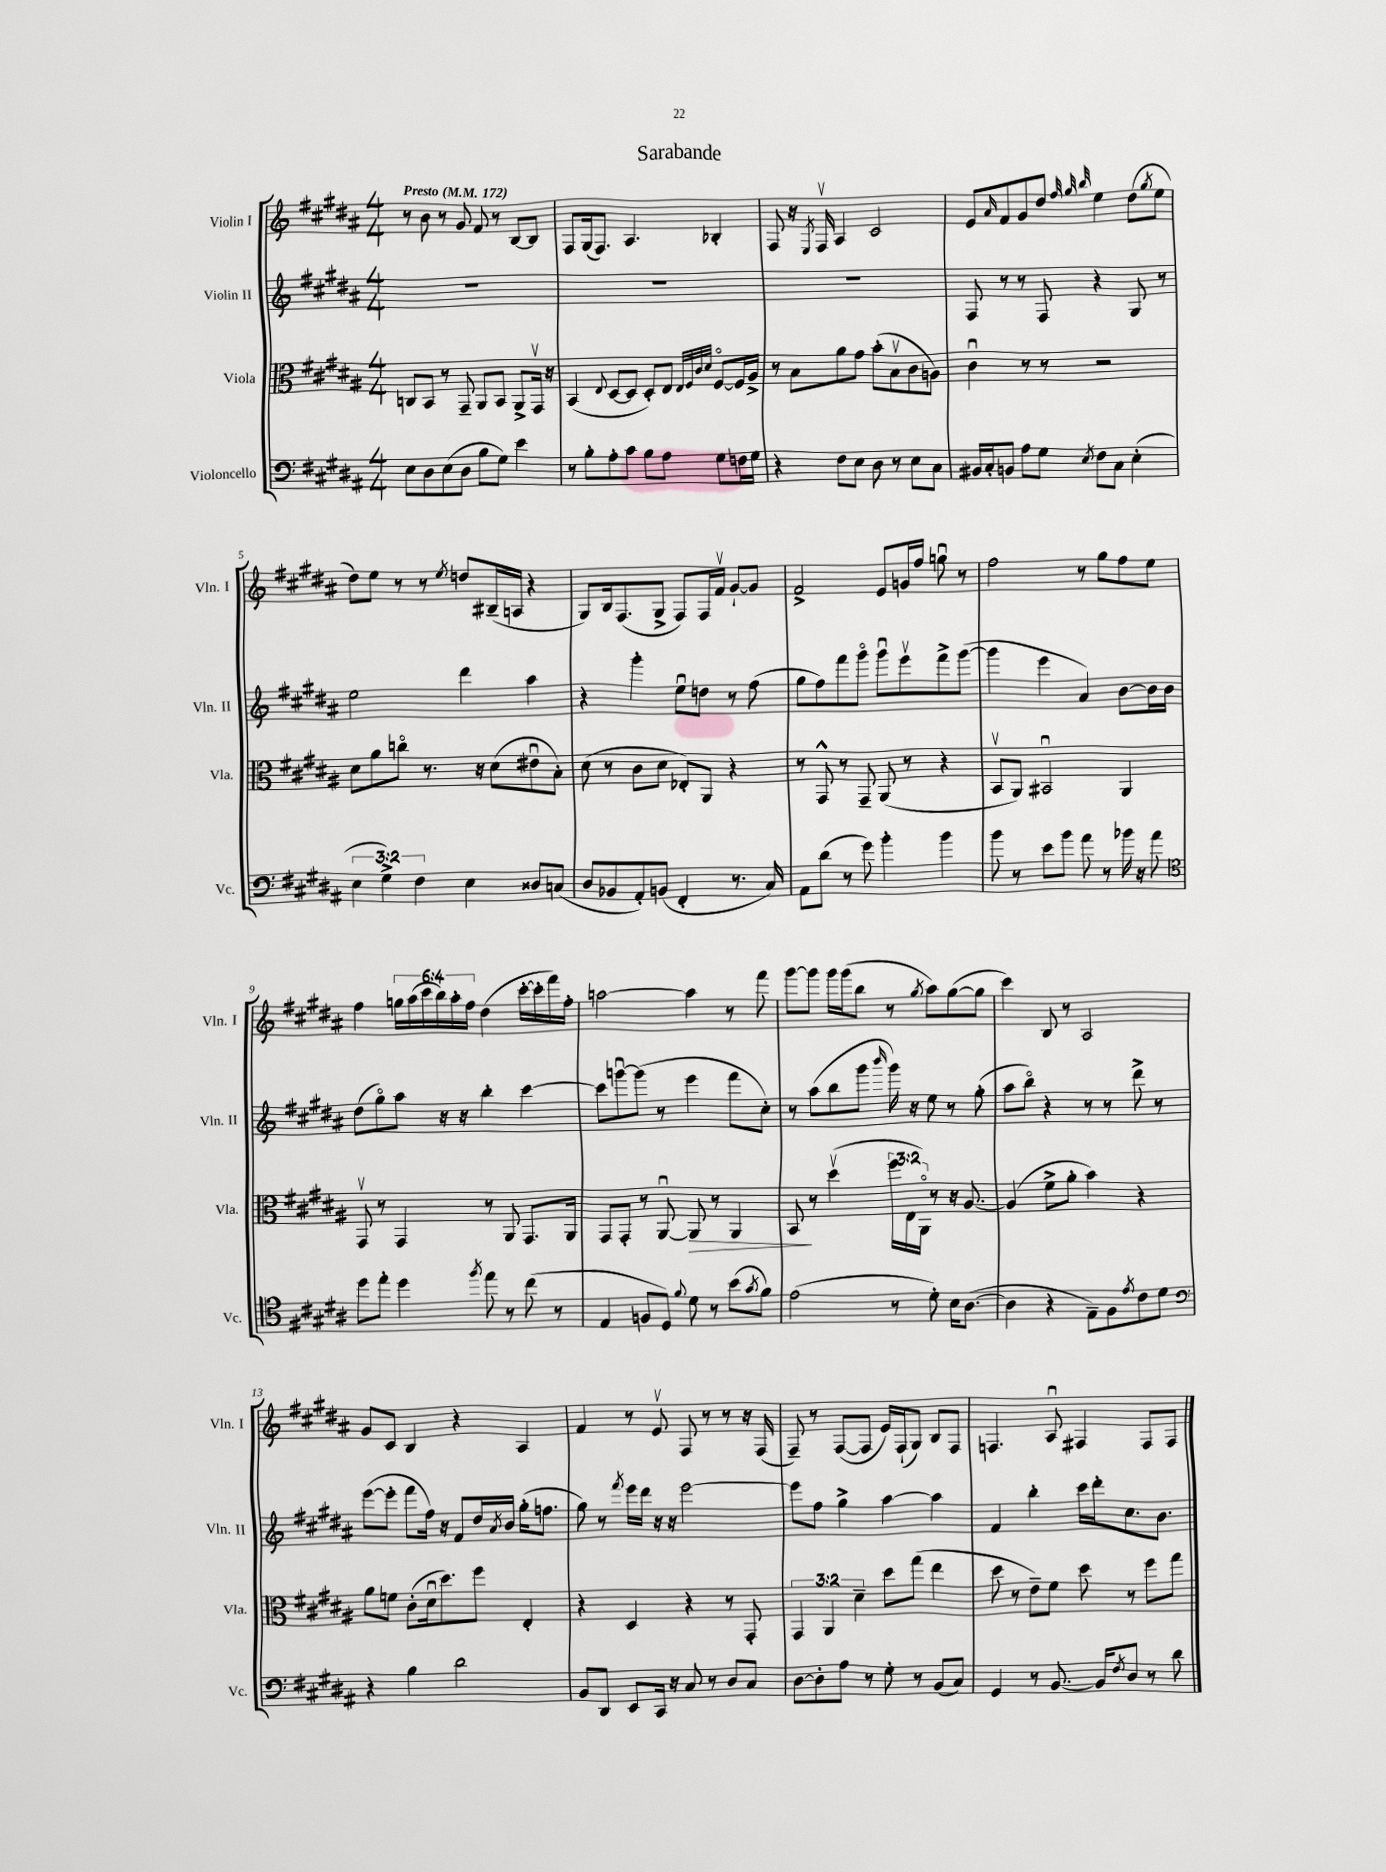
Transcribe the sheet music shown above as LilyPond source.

\header { title = "Sarabande" }
<<
\new StaffGroup <<
\new Staff = "s0" \with { instrumentName = "Violin I" shortInstrumentName = "Vln. I" } {
    \clef treble \key b \major \numericTimeSignature \time 4/4 \override Staff.TupletNumber.text = #tuplet-number::calc-fraction-text \tempo "Presto" 4 = 172
    r8 b'8 r8 gis'8 fis'8 r8 b8~ b8 |
    fis8 gis16( fis8.) ais4. bes4-. |
    fis8 r16 \acciaccatura { e8 } fis16\upbow ais4 cis'2 |
    e'8 \grace { ais'16 } fis'8 gis'8 dis''8 \grace { fis''32 gis''32 b''32 } e''4 dis''8( \acciaccatura { gis''8 } e''8 |
    dis''8) e''8 r8 r8 \acciaccatura { e''8 } d''8 bis16--( a16 r4 |
    gis8) b16 fis8.( gis8-> fis8) fis16 fis'16\upbow gis'8~-! gis'8 |
    fis'2-> e'8 g'16 fis''16 g''8\downbow r8 |
    fis''2 r8 gis''8 fis''8 e''8 |
    fis''4 \tuplet 6/4 { g''16 ais''16( cis'''16 b''16) ais''16-. fis''16 } dis''4( cis'''16~-. cis'''16-. fis'''16) fis''16-. |
    a''2~ a''4 r8 fis'''8 |
    gis'''8~ gis'''8 gis'''16 gis'''16( b''8 r8 \acciaccatura { gis''8 } ais''8) gis''8~( gis''8 |
    cis'''4) b8 r8 ais2 |
    gis'8 cis'8 b4 r4 ais4 |
    fis'4 r8 e'8\upbow fis8 r8 r8 r16 fis16( |
    fis8--) r8 fis8~( fis8 e'16) fis16-!( gis8) b8 fis8 |
    f4. ais8\downbow fis4 fis8 fis8 \bar "|." |
}
\new Staff = "s1" \with { instrumentName = "Violin II" shortInstrumentName = "Vln. II" } {
    \clef treble \key b \major \numericTimeSignature \time 4/4
    R1 |
    R1 |
    R1 |
    fis8 r8 r8 fis8 r4 gis8 r8 |
    e''2 dis'''4 ais''4 |
    r4 gis'''4-. e''8\downbow d''8 r8 fis''8( |
    gis''8 fis''8) fis'''8 gis'''8\flageolet gis'''8\downbow e'''8\upbow fis'''8-> gis'''8~( |
    gis'''4 e'''4 ais'4) b'8~ b'16 b'16 |
    dis''8( gis''8\flageolet) ais''8 r16 r16 b''4-. cis'''4~ |
    cis'''8 g'''8~\downbow g'''8( r8 e'''4 fis'''8 cis''8-.) |
    r8 ais''8( b''8 gis'''8 \grace { b'''16 } gis'''16) r16 e''8 r8 gis''8-.( |
    ais''8 b''8\flageolet) r4 r8 r8 dis'''8-> r8 |
    e'''8~( e'''8-. fis'''8 fis''16) r16 fis'8 dis''16 \acciaccatura { ais'8 } b'16 gis''16-.( f''8. |
    gis''8) r8 \acciaccatura { fis'''8 } e'''16 dis'''16 r16 r16 e'''2~ |
    e'''8 fis''8 gis''4-> ais''4~ ais''4 |
    fis'4 b''4-. cis'''16 dis'''16-. cis''8. b'8. \bar "|." |
}
\new Staff = "s2" \with { instrumentName = "Viola" shortInstrumentName = "Vla." } {
    \clef alto \key b \major \numericTimeSignature \time 4/4 \override Staff.TupletNumber.text = #tuplet-number::calc-fraction-text
    c8 b,8 r8 gis,8-- ais,8 b,8 ais,8-> gis,16\upbow r16 |
    b,4( \appoggiatura { e8 } dis8~ dis8 dis8-.) e8 \grace { e32 fis32 cis'32 dis'32 } fis8~\flageolet fis16 ais16-> |
    r8 b8 ais'8 gis'8 b'8-.( b8\upbow cis'8 a8) |
    cis'4\downbow r8 r8 r2 |
    dis'8 ais'8 c''8\flageolet r8. r16 dis'8( eis'8\downbow b8-.) |
    dis'8( r8 cis'8 dis'8 ees8-.) ais,8 r4 |
    r8 gis,8-^ r8 gis,8-- ais,8( r8 r4 |
    b,8\upbow ais,8) bis,2\downbow ais,4 |
    gis,8\upbow r8 gis,4 r8 ais,8 gis,8. ais,16 |
    gis,8 gis,8-. r8 ais,8~\downbow ais,8\> r8 ais,4 |
    b,8\! r8 dis''4\upbow( \tuplet 3/2 { fis''16 e16 ais,16\flageolet) } r8 r16 ais8.~ |
    ais4( fis'8-> ais'8-. b'4) r4 |
    ais'8 f'8 cis'8-.( dis'16\downbow dis''8.) fis''8 e4-. |
    r4 dis4 r4 r8 gis,8-. |
    \tuplet 3/2 { gis,4 ais,4 dis'4-- } dis''8 gis''8( e''4 |
    dis''8 r8 e'8--) fis'8 dis''8 r8 fis''8 gis''8 \bar "|." |
}
\new Staff = "s3" \with { instrumentName = "Violoncello" shortInstrumentName = "Vc." } {
    \clef bass \key b \major \numericTimeSignature \time 4/4 \override Staff.TupletNumber.text = #tuplet-number::calc-fraction-text
    e8 dis8 e8( dis8 b8 gis8) e'4 |
    r8 b8-. ais8-. cis'8 b8 ais8 gis8 f16 gis16 |
    r4 fis8 e8 dis8 r8 e8 cis8 |
    bis,16 cis16-. b,8 ais8 gis8 \acciaccatura { e8 } fis8 cis8 e4-.( |
    \tuplet 3/2 { e4 gis4->) fis4 } e4 disis8 c8( |
    dis8 bes,8 ais,8-.) b,8( fis,4-. r8. cis16) |
    ais,8 dis'8( r8 gis'8) b'4-. b'4 |
    b'8 r8 e'8 b'8 ais'8 r8 bes'16 r16 ais'8 |
    \clef tenor dis''8 e''8-. dis''4 \acciaccatura { fis''8 } e''8 r8 cis''8( r8 |
    e4 f8 dis8) \appoggiatura { fis'8 } dis'8 r8 b'8( \acciaccatura { gis'8 } fis'8) |
    e'2( r8 dis'8-.) b16 ais8.~( |
    ais4 r4 e8--) fis8 \acciaccatura { e'8 } cis'8 dis'8 |
    \clef bass r4 b4 dis'2 |
    b,8 dis,8 e,8 cis,16 r16 cis8 r8 dis8 cis8 |
    dis8~ dis8-. ais8 r8 gis8-. r8 b,8( cis8) |
    gis,4 r8 b,8.~ b,16 \acciaccatura { fis8 } dis8 r8 dis'8 \bar "|." |
}
>>
>>
